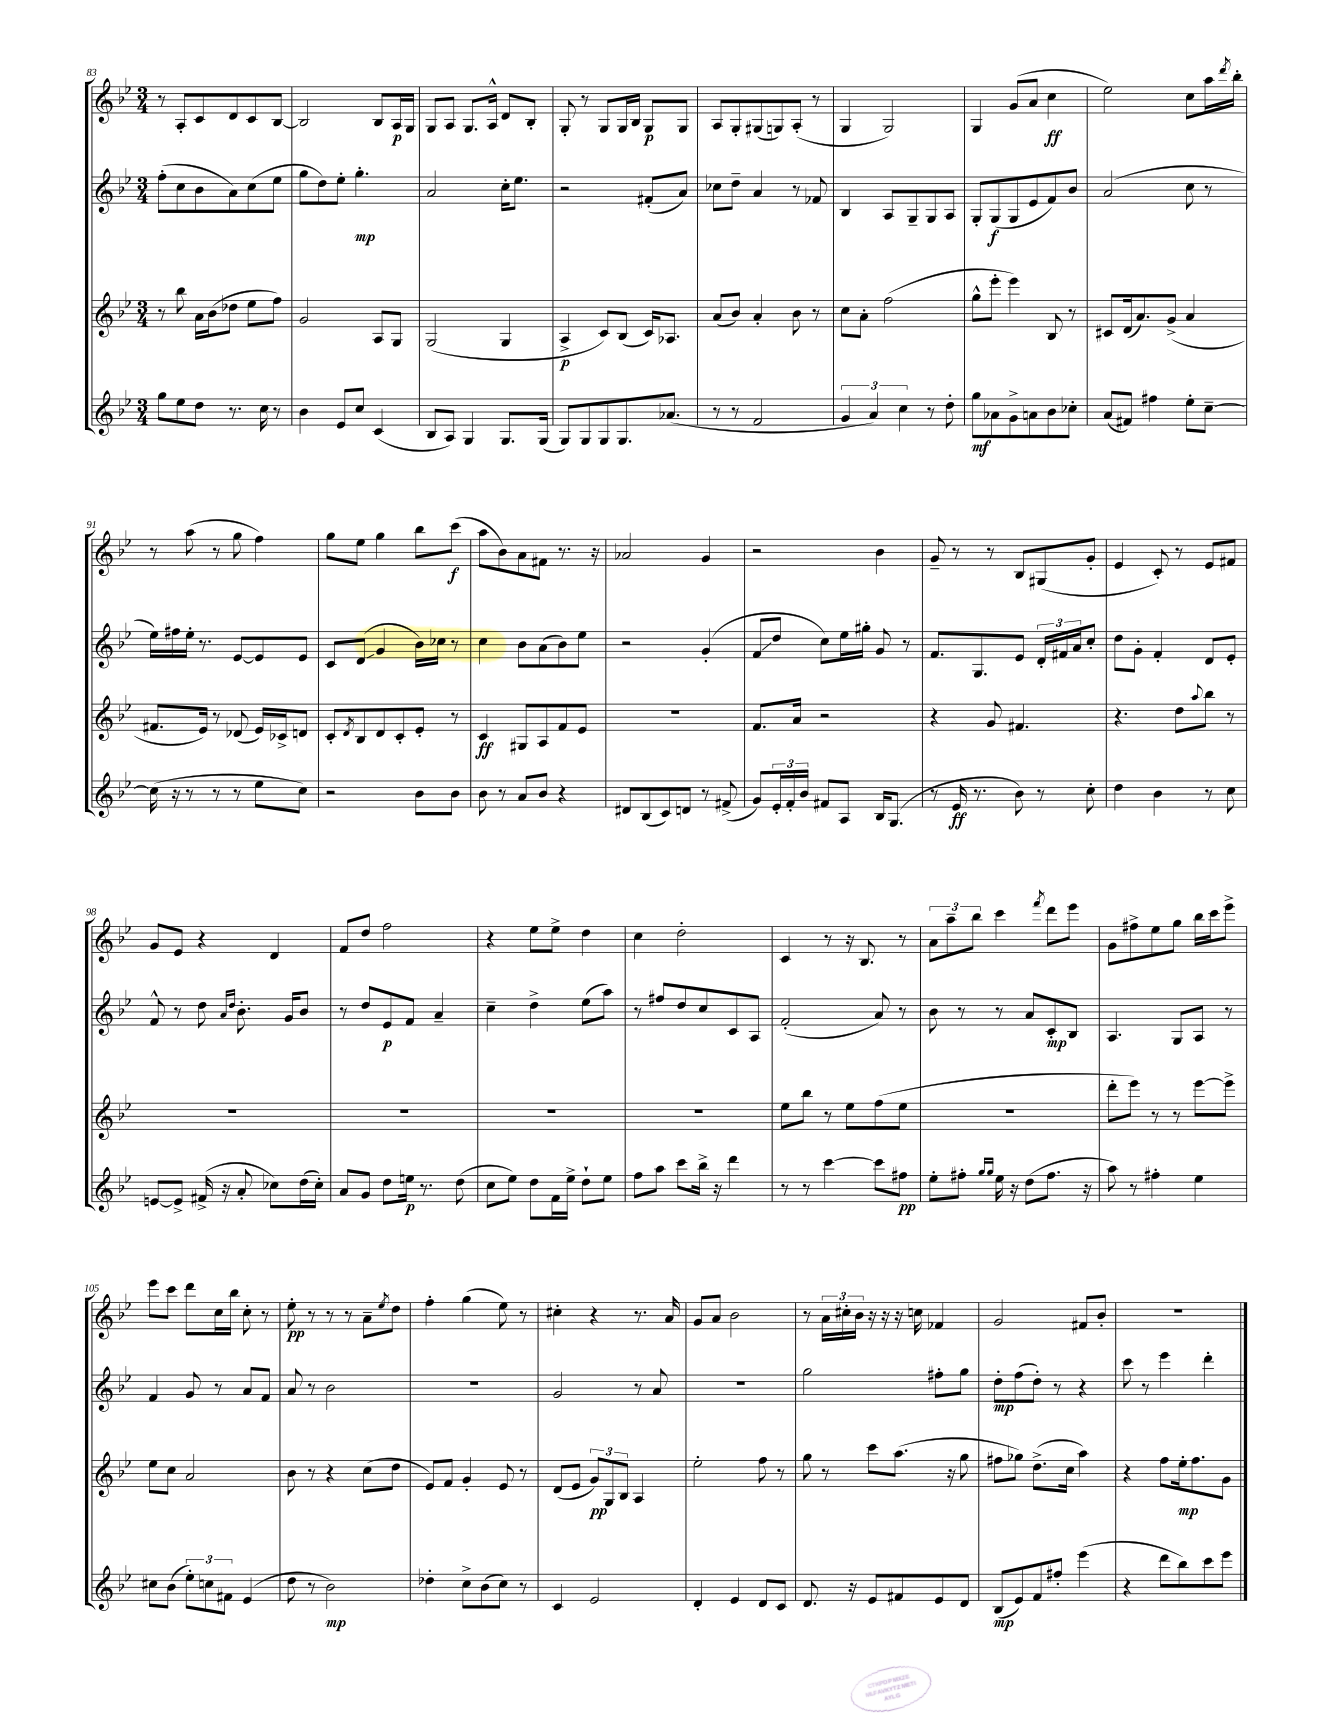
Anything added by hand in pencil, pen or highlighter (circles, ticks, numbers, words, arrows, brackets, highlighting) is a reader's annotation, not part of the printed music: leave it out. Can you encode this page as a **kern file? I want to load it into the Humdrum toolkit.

**kern	**kern	**kern	**kern
*staff4	*staff3	*staff2	*staff1
*clefG2	*clefG2	*clefG2	*clefG2
*k[b-e-]	*k[b-e-]	*k[b-e-]	*k[b-e-]
*M3/4	*M3/4	*M3/4	*M3/4
8gg	8r	(8ff'	8r
8ee-	8bb-	8cc	8A'
8dd	16a	8b-	8c
.	(16b-	.	.
8.r	8dd-	8a)	8d
.	8ee-	(8cc	8c
16cc	.	.	.
8r	8ff)	8ee-	[8B-
=	=	=	=
4b-	2g	8gg	2B-]
.	.	8dd)	.
8e-	.	8ee-'	.
8cc	.	4.gg'	.
(4c	8A	.	8B-
.	8G	.	16A
.	.	.	16G
=	=	=	=
8B-	(2G	2a	8G
8A)	.	.	8A
4G	.	.	8.G
.	.	.	16A^^
8.G	4G	16cc'	8d
.	.	8.ee-	.
.	.	.	8B-'
(16G	.	.	.
=	=	=	=
8G)	4A^	2r	8G'
8G	.	.	8r
8G	8c)	.	8G
8.G	(8B-	.	16G
.	.	.	16B-
.	16c)	(8f#'	8G
(8.a-	8.A-	.	.
.	.	8a)	8G
=	=	=	=
8r	(8a	8cc-	8A
8r	8b-)	8dd~	8G'
2f	4a'	4a	(8G#
.	.	.	8G)
.	8b-	8r	(8A'
.	8r	8f-	8r
=	=	=	=
6g	8cc	4B-	4G
.	8a'	.	.
6a)	.	.	.
.	(2ff	8A	2G)
6cc	.	.	.
.	.	8G~	.
8r	.	8G	.
8dd'	.	8A	.
=	=	=	=
8gg	8gg^^	8G'	4G
8a-	8eee-'	(8G	.
8g^	4eee-)	8G	(8g
8a	.	8e-	8a
8b-	8B-	8f)	4cc
8cc-'	8r	8b-	.
=	=	=	=
(8a	8c#	(2a	2ee-)
8f#)	(16d	.	.
.	8.a)	.	.
4ff#	.	.	.
.	(8g^	.	.
8ee-'	4a	8cc	8cc
[8cc~	.	8r	16aa
.	.	.	8qddd
.	.	.	16bb-'
=	=	=	=
(16cc]	8.f#	16ee-)	8r
16r	.	16ff#	.
8r	.	16ee-'	(8aa
.	16e-)	8.r	.
8r	8r	.	8r
8r	(8d-	[8e-	8gg
8ee-	16e-)	8e-]	4ff)
.	16c-^	.	.
8cc)	8d	8e-	.
=	=	=	=
2r	8c'	8c	8gg
.	8qd	.	.
.	8B-	(8d	8ee-
.	8d	4g	4gg
.	8c'	.	.
8b-	8e-'	16b-)	8bb-
.	.	16cc-	.
8b-	8r	8r	(8ccc
=	=	=	=
8b-	4c	4cc	8aa
8r	.	.	8b-)
8a	8G#	8b-	8a
8b-	8A	(8a	8f#
4r	8f	8b-)	8.r
.	8e-	8ee-	.
.	.	.	16r
=	=	=	=
8d#	2.r	2r	2a-
(8B-	.	.	.
8c)	.	.	.
8d	.	.	.
8r	.	(4g'	4g
(8f#^	.	.	.
=	=	=	=
8g)	8.f	8f	2r
24e-'	.	8dd	.
24f'	.	.	.
.	16a	.	.
24b-	.	.	.
8f#	2r	8cc)	.
8A	.	16ee-	.
.	.	16gg#'	.
16B-	.	8g	4b-
(8.G	.	.	.
.	.	8r	.
=	=	=	=
8r	4r	8.f	8g~
16e-	.	.	8r
8.r	.	8.G	.
.	8g	.	8r
8b-)	4.f#	8e-	8B-
8r	.	24d'	(8G#
.	.	24f#	.
.	.	24a	.
8cc'	.	8cc'	8g'
=	=	=	=
4dd	4.r	8dd	4e-
.	.	8g'	.
4b-	.	4f'	8c')
.	8dd	.	8r
.	8qqaa	.	.
8r	8bb-	8d	8e-
8cc	8r	8e-'	8f#
=	=	=	=
[8e	2.r	8f^^	8g
8e^]	.	8r	8e-
(16f#^	.	8dd	4r
16r	.	.	.
.	.	16qqa	.
.	.	16qqdd	.
8a'	.	8.b-'	.
8cc-)	.	.	4d
.	.	16g	.
(16dd	.	8b-	.
16cc-')	.	.	.
=	=	=	=
8a	2.r	8r	8f
8g	.	8dd	8dd
8dd	.	8e-	2ff
16ee	.	8f	.
8.r	.	.	.
.	.	4a~	.
(8dd	.	.	.
=	=	=	=
8cc	2.r	4cc~	4r
8ee-)	.	.	.
8dd	.	4dd^	8ee-
16f	.	.	8ee-^
16ee-^	.	.	.
8dd`	.	(8ee-	4dd
8ee-	.	8aa)	.
=	=	=	=
8ff	2.r	8r	4cc
8aa	.	8ff#	.
8ccc	.	8dd	2dd'
16bb-^	.	8cc	.
16r	.	.	.
4ddd	.	8c	.
.	.	8A	.
=	=	=	=
8r	8ee-	(2f'	4c
8r	8bb-	.	.
[4ccc	8r	.	8r
.	8ee-	.	16r
.	.	.	8.B-
8ccc]	(8ff	8a)	.
8ff#	8ee-	8r	8r
=	=	=	=
8ee-'	2.r	8b-	12a
.	.	.	12aa~
8ff#'	.	8r	.
.	.	.	12bb-
16qqgg	.	.	.
16qqgg	.	.	.
16ee-	.	8r	4ccc
16r	.	.	.
(8dd	.	8a	.
.	.	.	8qfff
8.ff#	.	8c'	8ddd
.	.	8B-	8eee-
16r	.	.	.
=	=	=	=
8aa)	8ddd'	4.A	8g
8r	8eee-)	.	8ff#^
4ff#'	8r	.	8ee-
.	8r	8G	8gg
4ee-	[8eee-	8A	16bb-
.	.	.	16ccc
.	8eee-^]	8r	8eee-^
=	=	=	=
8cc#	8ee-	4f	8eee-
(8b-	8cc	.	8ccc
12ee-')	2a	8g	8ddd
12cc	.	.	.
.	.	8r	16cc
12f#	.	.	.
.	.	.	16bb-
(4e-	.	8a	8cc'
.	.	8f	8r
=	=	=	=
8dd	8b-	8a	8ee-'
8r	8r	8r	8r
2b-)	4r	2b-	8r
.	.	.	8r
.	(8cc	.	8a~
.	.	.	8qee-
.	8dd	.	8dd
=	=	=	=
4dd-'	8e-)	2.r	4ff'
.	8f	.	.
8cc^	4g'	.	(4gg
(8b-	.	.	.
8cc)	8e-	.	8ee-)
8r	8r	.	8r
=	=	=	=
4c	(8d	2g	4cc#'
.	8e-	.	.
2e-	12g)	.	4r
.	12G	.	.
.	12B-	.	.
.	4A	8r	8.r
.	.	8a	.
.	.	.	16a
=	=	=	=
4d'	2ee-'	2.r	8g
.	.	.	8a
4e-	.	.	2b-
8d	8ff	.	.
8c	8r	.	.
=	=	=	=
8.d	8gg	2gg	8r
.	8r	.	24a
.	.	.	24cc#'
16r	.	.	.
.	.	.	24b-
8e-	8ccc	.	16r
.	.	.	16r
8f#	(8.aa	.	16r
.	.	.	16cc
8e-	.	8ff#'	4f-
.	16r	.	.
8d	8gg	8gg	.
=	=	=	=
(8B-	8ff#	8dd'	2g
8e-)	8gg-)	(8ff	.
8f	(8.dd^	8dd')	.
8ff#'	.	8r	.
.	16cc	.	.
(4eee-	4aa)	4r	8f#
.	.	.	8b-'
=	=	=	=
4r	4r	8ccc	2.r
.	.	8r	.
8ddd	8ff	4eee-	.
8bb-)	16ee-'	.	.
.	8.ff	.	.
8ccc	.	4ddd'	.
8eee-	8g	.	.
==	==	==	==
*-	*-	*-	*-
